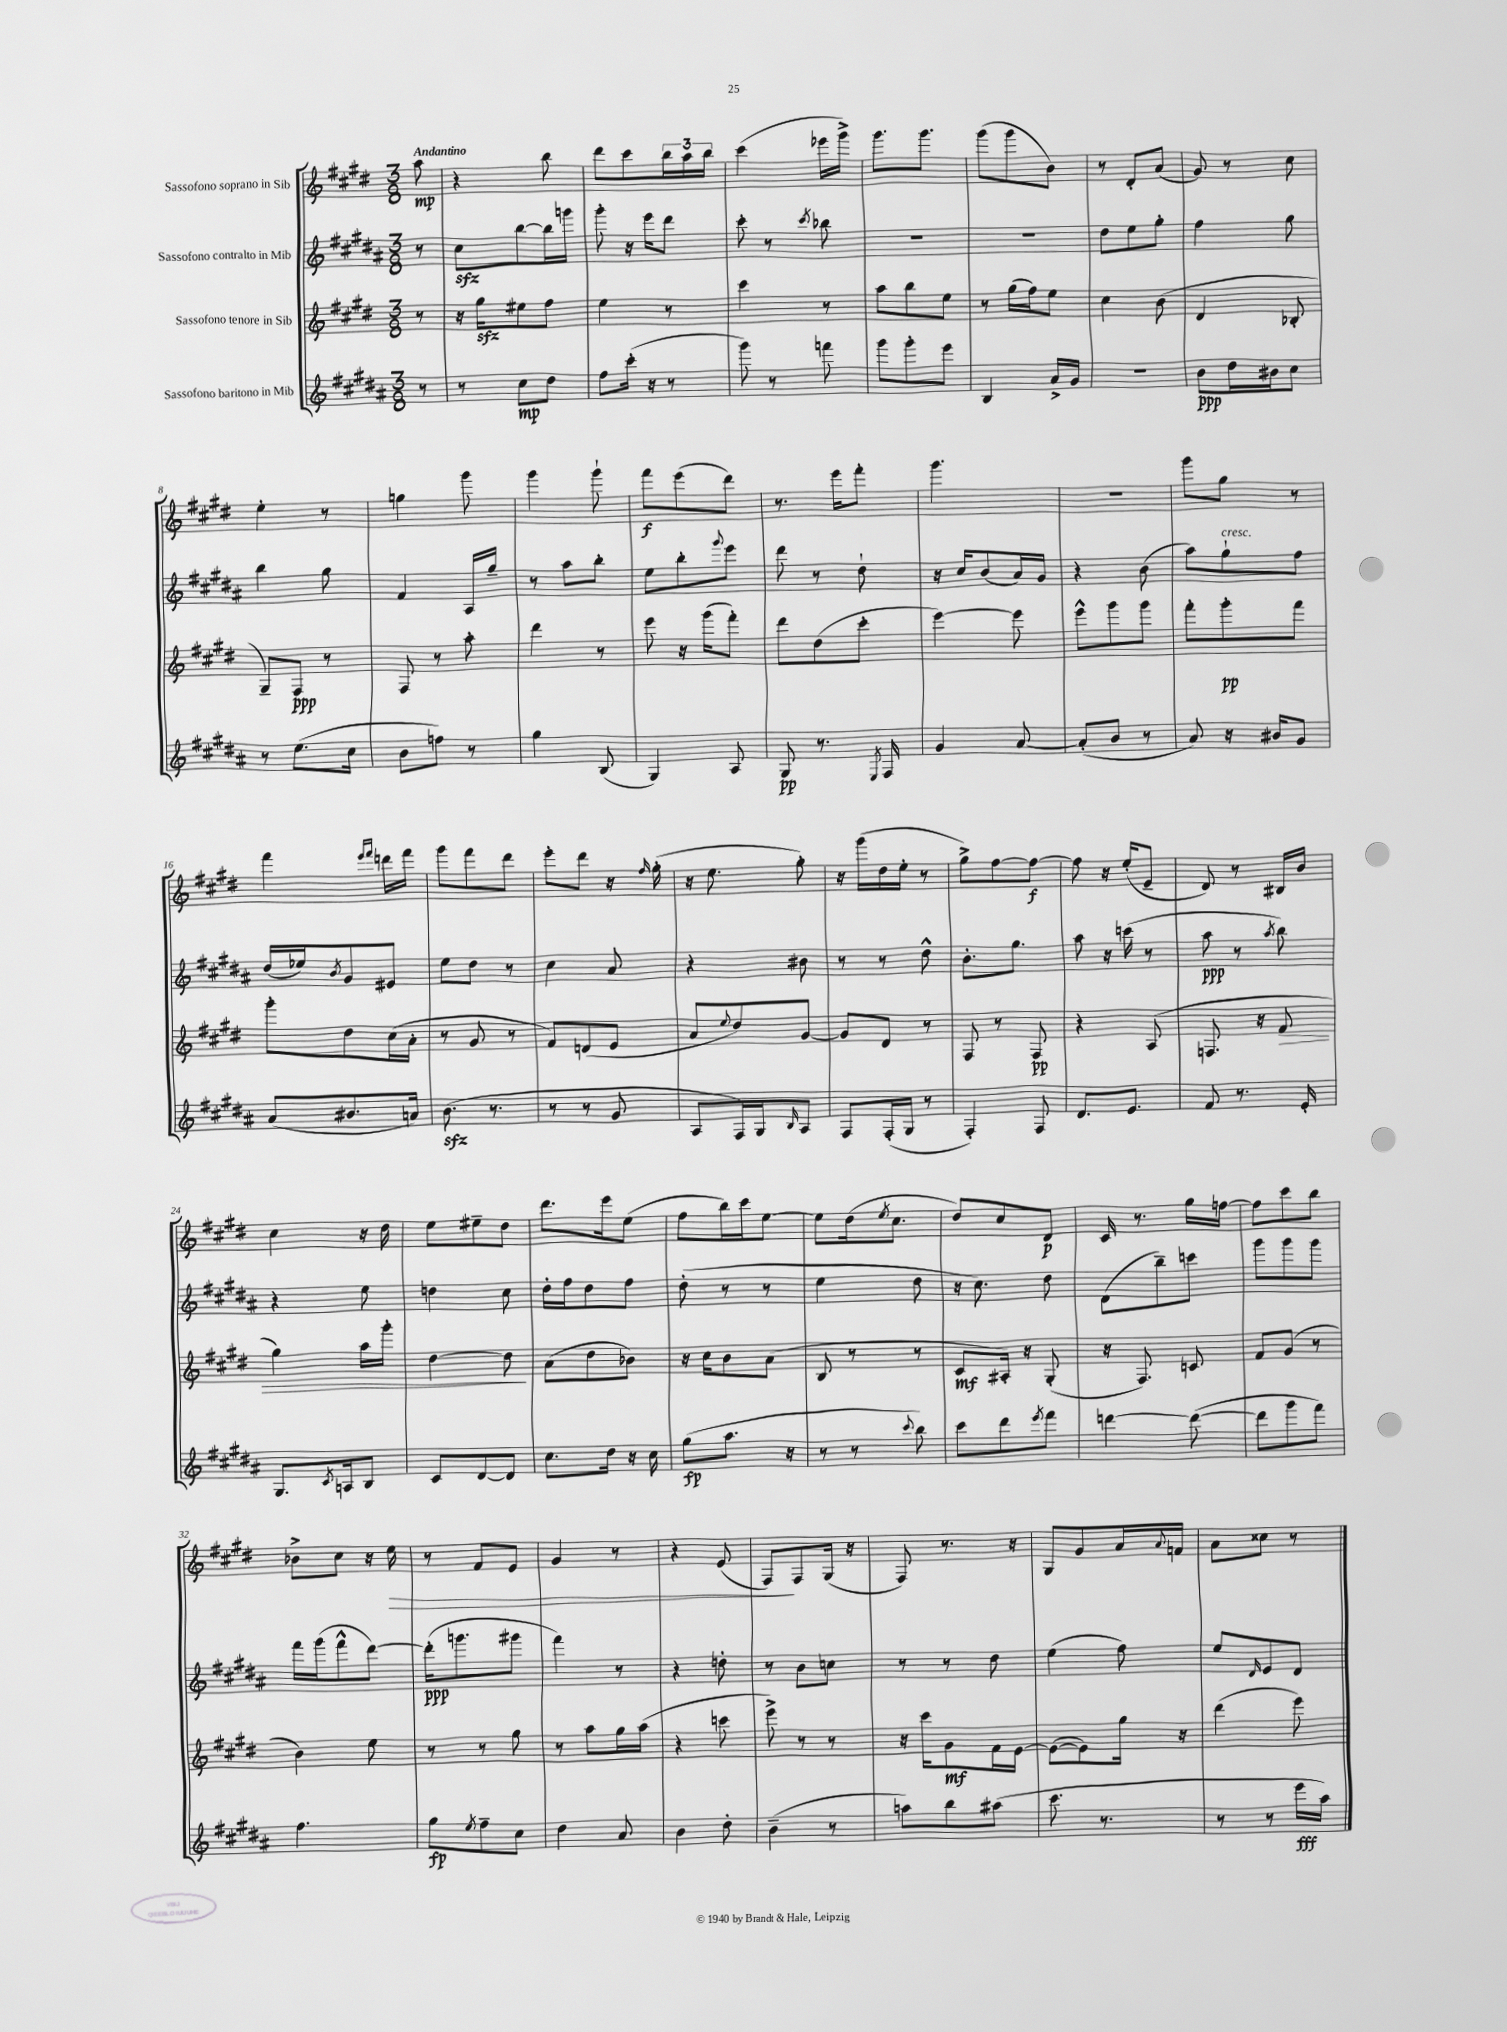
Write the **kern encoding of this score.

**kern	**kern	**kern	**kern
*staff4	*staff3	*staff2	*staff1
*clefG2	*clefG2	*clefG2	*clefG2
*k[f#c#g#d#a#]	*k[f#c#g#d#]	*k[f#c#g#d#a#]	*k[f#c#g#d#]
*M3/8	*M3/8	*M3/8	*M3/8
8r	8r	8r	8aa
=	=	=	=
8r	16r	8cc#	4r
.	16gg#	.	.
8cc#	8ee#	[8bb	.
8dd#	8ff#	16bb]	8bb
.	.	16ggg	.
=	=	=	=
8ff#	4ee	8ggg#'	8ddd#
(16ccc#'	.	16r	8ccc#
16r	.	16eee	.
8r	8r	8ddd#	24bb
.	.	.	24aa
.	.	.	24bb
=	=	=	=
8ggg#)	4ccc#	8ccc#'	(4ccc#
8r	.	8r	.
.	.	8qccc#	.
8fff	8r	8bb-	16eee-
.	.	.	16ggg#^)
=	=	=	=
8ggg#	8aa	4.r	8.ggg#
8ggg#'	8bb	.	.
.	.	.	8.ggg#
8eee	8ee	.	.
=	=	=	=
4B	8r	4.r	(8ggg#
.	(16gg#	.	8ggg#
.	16ff#)	.	.
16a#^	8ee	.	8b)
16g#	.	.	.
=	=	=	=
4.r	4cc#	8dd#	8r
.	.	8ee	8d#'
.	(8b	8gg#'	(8a
=	=	=	=
8b	4d#	4ff#	8g#)
16dd#	.	.	8r
16b#	.	.	.
8cc#	8B-'	8gg#	8cc#
=	=	=	=
8r	8G#~)	4bb	4ee'
(8.ee	8F#	.	.
.	8r	8gg#	8r
16cc#	.	.	.
=	=	=	=
8b	8F#	4f#	4gg
8ff)	8r	.	.
8r	8aa'	16A#	8ggg#
.	.	16gg#~	.
=	=	=	=
4gg#	4ddd#	8r	4ggg#
.	.	8aa#	.
(8B	8r	8bb'	8ggg#`
=	=	=	=
4G#)	8eee	8ee	8fff#
.	16r	8bb'	(8eee
.	(16ggg#	.	.
.	.	8qqggg#	.
8A#	8fff#')	8eee	8ddd#)
=	=	=	=
8G#	8ddd#	8ddd#	8.r
8.r	(8dd#	8r	.
.	.	.	16eee
.	8ccc#'	8dd#`	8fff#'
8qE	.	.	.
16F#	.	.	.
=	=	=	=
4g#	[4eee)	16r	4.ggg#
.	.	16cc#	.
.	.	(8b	.
[8a#	8eee]	16a#)	.
.	.	16g#	.
=	=	=	=
(8a#']	8eee^^	4r	4.r
8b	8ggg#	.	.
8r	8ggg#	(8b	.
=	=	=	=
8a#)	8fff#'	8aa#)	8ggg#
16r	8ggg#'	8gg#`	8gg#
16b#	.	.	.
8g#	8fff#	8ff#	8r
=	=	=	=
(8a#	8ggg#'	(16dd#	4fff#
.	.	16ee-)	.
.	.	8qb	.
8.b#	8dd#	8g#	.
.	.	.	16qqeee
.	.	.	16qqfff#
.	(16cc#	8e#	16ddd
16a)	16a'	.	16fff#
=	=	=	=
(8.b	8r	8ee	8ggg#
.	8g#	8dd#	8fff#
8.r	.	.	.
.	8r	8r	8ddd#
=	=	=	=
8r	8f#)	4cc#	8eee'
8r	(8d	.	8ddd#
8g#	8e	8a#	16r
.	.	.	16qqff#
.	.	.	(16gg#'
=	=	=	=
8A#	8a	4r	16r
.	.	.	8.ee
.	8qqee	.	.
16F#)	8dd#)	.	.
16G#	.	.	.
16qqB	.	.	.
8A#	[8g#	8b#	8gg#')
=	=	=	=
8F#	8g#]	8r	16r
.	.	.	(16ggg#
(16F#'	8d#	8r	16dd#
16G#	.	.	16ee'
8r	8r	8dd#^^	8r
=	=	=	=
4F#')	8F#	8.b'	8gg#^)
.	8r	.	[8ff#
.	.	8.gg#	.
8F#	8F#	.	8ff#_
=	=	=	=
8.d#	4r	8aa#	8ff#]
.	.	16r	16r
8.e	.	(16ccc	(16ee'
.	(8A	8r	8e~
=	=	=	=
8f#	8.F	8aa#	8d#)
8.r	.	8r	8r
.	16r	.	.
.	.	8qaa#	.
.	8f#	8bb)	16B#
16e'	.	.	16b
=	=	=	=
8.G#	4gg#)	4r	4cc#
8qc#	.	.	.
16A	.	.	.
8B	16aa	8ee	16r
.	16ggg#'	.	16dd#
=	=	=	=
8c#	[4dd#	4dd	8ee
[8d#	.	.	8ee#~
8d#]	8dd#]	8cc#	8dd#
=	=	=	=
8.cc#	(8a	16dd#'	8.ddd#
.	.	16ff#	.
.	8dd#	8dd#	.
16dd#	.	.	16eee
16r	8b-)	8ff#	(8ee
16cc#	.	.	.
=	=	=	=
(8gg#	16r	(8dd#'	8ff#
.	16cc#	.	.
8.aa#	8b	8r	16bb)
.	.	.	16ccc#
.	(8a	8r	[8ee
16r	.	.	.
=	=	=	=
8r	8B	4ee	8ee]
8r	8r	.	(16dd#
.	.	.	8qee
.	.	.	8.cc#
8qqccc#	.	.	.
8bb)	8r	8dd#	.
=	=	=	=
8ccc#	8c#	16r	8dd#)
.	.	8.cc#)	.
8ddd#	16A#')	.	8cc#
.	16r	.	.
8qeee	.	.	.
8fff#	(8G#'	8dd#	8d#
=	=	=	=
[4ddd	16r	(8d#	16c#
.	8.F#)	.	8.r
.	.	8bb~)	.
(8ddd_	8c	8ccc	16gg#
.	.	.	[16ff
=	=	=	=
8ddd]	8f#	8ggg#	8ff]
8ggg#	(8g#	8ggg#	8ccc#
8fff#)	8r	8ggg#	8bb
=	=	=	=
4.ff#	4b)	16fff#	8b-^
.	.	(16ggg#	.
.	.	8fff#^^	8cc#
.	8ee	[8ddd#)	16r
.	.	.	16ee
=	=	=	=
8gg#	8r	(16ddd#']	8r
.	.	8.ggg	.
8qee	.	.	.
8ff#~	8r	.	8f#
8cc#	8gg#	8ggg#	8e
=	=	=	=
4dd#	8r	4fff#)	4g#
.	8aa	.	.
8a#	16gg#	8r	8r
.	(16aa	.	.
=	=	=	=
4b	4r	4r	4r
8dd#'	8ccc	8dd'	(8e
=	=	=	=
(4b~	8eee^)	8r	8F#)
.	8r	8b	8F#
8r	8r	8cc	(16G#
.	.	.	16r
=	=	=	=
8aa)	16r	8r	8F#)
.	16ccc#	.	.
8bb	8g#	8r	8.r
(8aa#	16f#	8dd#	.
.	[16e	.	16r
=	=	=	=
8.ccc#	(8e_	(4ee	8G#
.	8e])	.	8g#
8.r	.	.	.
.	16gg#	8ff#)	16a
.	.	.	8qqa
.	16r	.	16f
=	=	=	=
8r	(4ddd#	8ee	8a
.	.	16qqd#	.
8r	.	8e	8cc##
16eee	8eee)	8d#	8r
16aa#)	.	.	.
==	==	==	==
*-	*-	*-	*-
